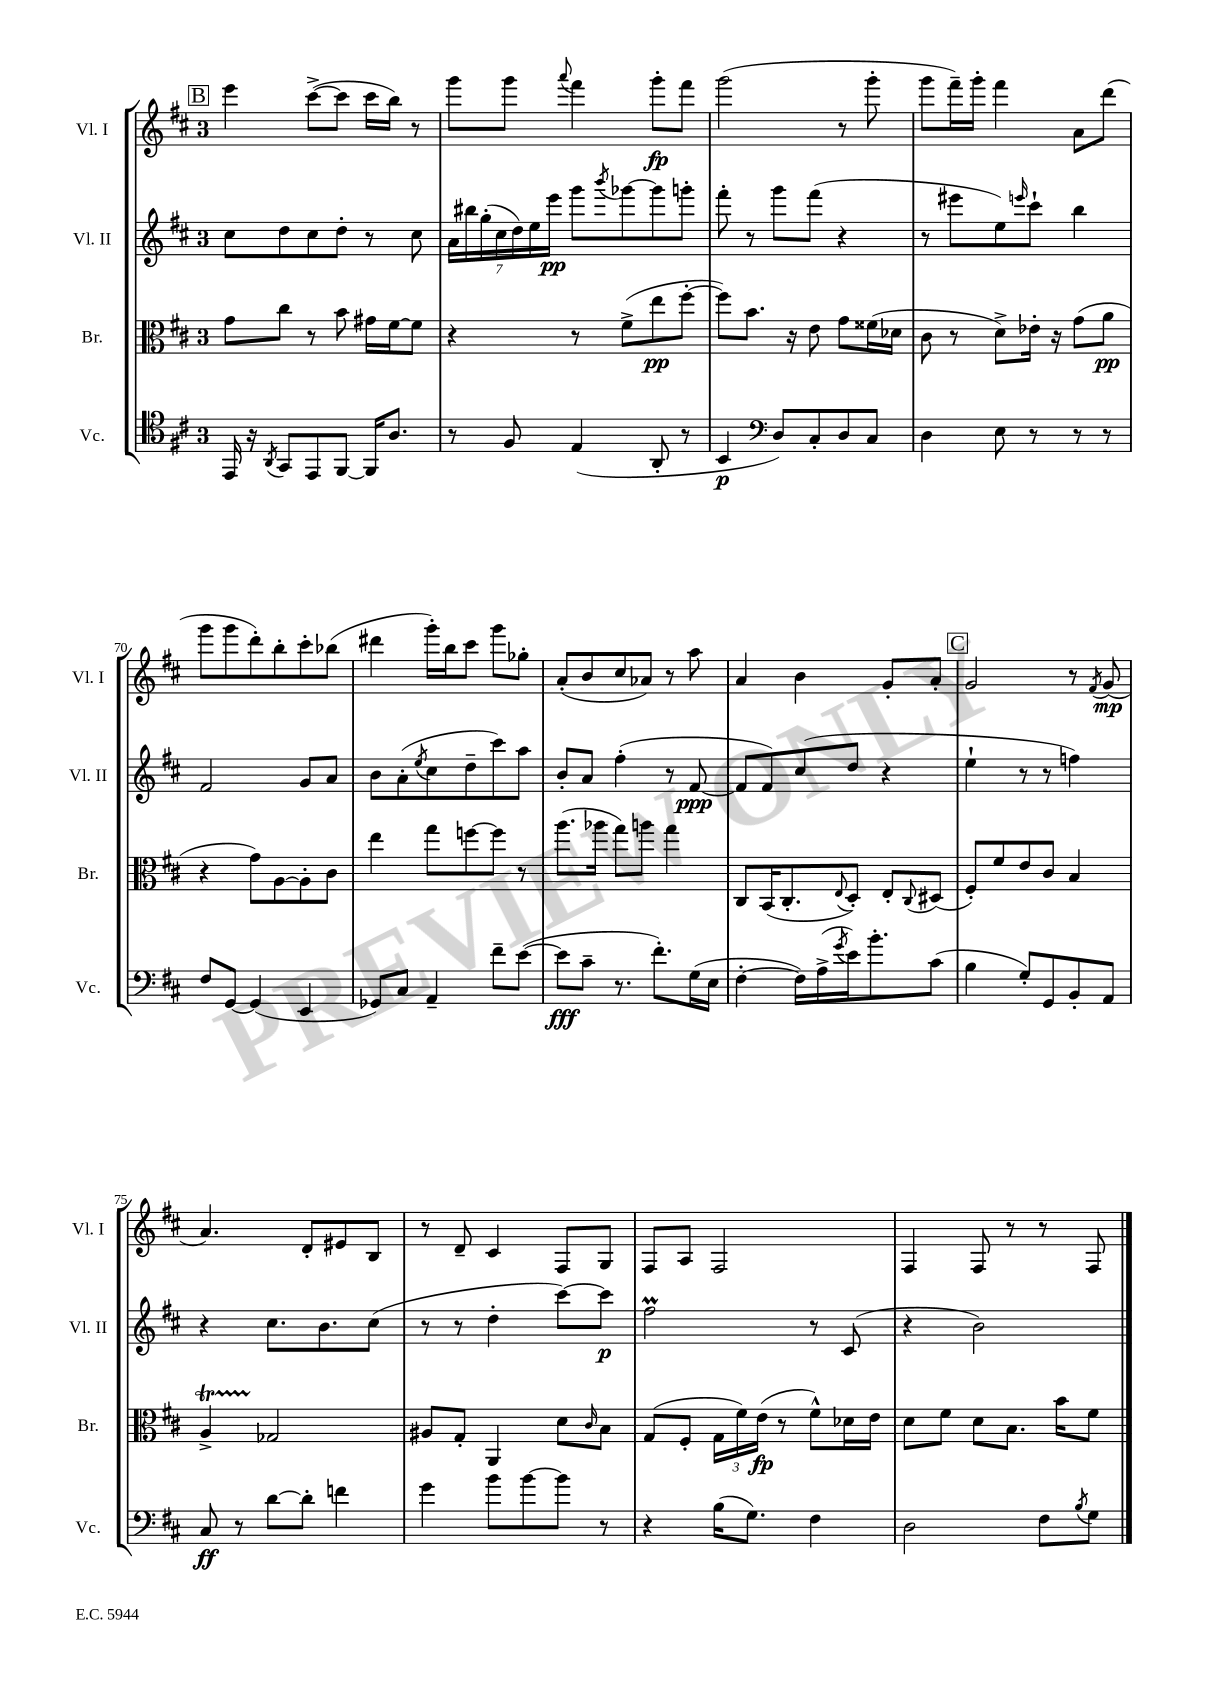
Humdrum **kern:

**kern	**kern	**kern	**kern
*staff4	*staff3	*staff2	*staff1
*clefC4	*clefC3	*clefG2	*clefG2
*k[f#c#]	*k[f#c#]	*k[f#c#]	*k[f#c#]
*M3/4	*M3/4	*M3/4	*M3/4
16EE/	8g\L	8cc#\L	4eee\
16r	.	.	.
8qAA/	.	.	.
8GG/L	8cc#\J	8dd\	.
8EE/	8r	8cc#\	([8ccc#^\L
[8FF#/J	8b\	8dd'\J	8ccc#\]J
16FF#/]LK	16g#\LL	8r	16ccc#\LL
8.A/J	[16f#\J	.	16bb\JJ)
.	8f#\]J	8cc#\	8r
=	=	=	=
8r	4r	28a\LL	8ggg\L
.	.	28bb#\	.
.	.	(28gg'\	.
.	.	28cc#\	.
8F#/	.	.	8ggg\J
.	.	28dd\)	.
.	.	28ee\	.
.	.	28eee\JJ	.
.	.	.	8qqaaa/
(4E/	8r	8ggg\L	4fff#\
.	.	8qbbb/	.
.	(8f#^\L	[8ggg-\	.
8AA'/	8ee\	8ggg-\]	8ggg'\L
8r	[8ff#'\J	8ggg'\J	8fff#\J
=	=	=	=
4BB/	8ff#\]L)	8fff#'\	(2ggg\
.	8.b\J	8r	.
*clefF4	*	*	*
8D/L)	.	8ggg\L	.
.	16r	.	.
8C#'/	8e\	(8fff#\J	.
8D/	8g\L	4r	8r
8C#/J	(16f##\L	.	8ggg'\
.	16d-\JJ	.	.
=	=	=	=
4D\	8c#\	8r	8ggg\L
.	8r	8eee#\L	16fff#~\L)
.	.	.	16ggg'\JJ
8E\	8d^\L)	8ee\)	4fff#\
.	.	16qqeee/	.
8r	16e-'\Jk	8ccc#`\J	.
.	16r	.	.
8r	(8g\L	4bb\	8a\L
8r	8a\J	.	(8ddd\J
=	=	=	=
8F#/L	4r	2f#/	8ggg\L
[8GG/J	.	.	8ggg\
(4GG/]	8g\L)	.	8ddd'\)
.	[8A\	.	8bb'\
4EE/	8A'\]	8g/L	8ccc#'\
.	8c#\J	8a/J	(8bb-\J
=	=	=	=
8GG-/L)	4ee\	8b\L	4ddd#\
8C#/J	.	(8a'\	.
.	.	8qee/	.
4AA~/	8gg\L	8cc#\	16ggg'\LL)
.	.	.	16bb\J
.	[8ff\	8dd~\	8ccc#\J
8f#~\L	8ff\]J	8ccc#\)	8ggg\L
([8e\J	8r	8aa\J	8gg-'\J
=	=	=	=
8e\]L	(8.aa\L	8b'/L	(8a'/L
8c#~\J	.	8a/J	8b/
.	16aa-\Jk	.	.
8.r	8gg\L)	(4ff#'\	8cc#/
.	8aa\J	.	8a-/J)
8.f#'\L)	.	.	.
.	4gg\	8r	8r
(16G\L	.	[8f#/	8aa\
16E\JJ	.	.	.
=	=	=	=
[4F#'\	8C#/L	8f#/]L	4a/
.	(16BB/K	8f#/)	.
.	8.C#'/	.	.
16F#\]LL)	.	(8cc#/	4b\
(16A^\	.	.	.
8qg/	8qqE/	.	.
16e\J)	8D'/J)	8dd/J	.
8.b'\	.	.	.
.	8E'/L	4r	8g'/L
.	8qqC#/	.	.
(8c#\J	(8D#/J	.	8a'/J
=	=	=	=
4B\	8F#'/L)	4ee`\	2g/
.	8f#/	.	.
8G'/L)	8e/	8r	.
8GG/	8c#/J	8r	.
8BB'/	4B/	4ff\)	8r
.	.	.	8qf#/
8AA/J	.	.	(8g/
=	=	=	=
8C#/	4A^/	4r	4.a/)
8r	.	.	.
[8d\L	2G-/	8.cc#\L	.
8d'\]J	.	.	8d'/L
.	.	8.b\	.
4f\	.	.	8e#/
.	.	(8cc#\J	8B/J
=	=	=	=
4g\	8A#/L	8r	8r
.	8G'/J	8r	8d~/
8b\L	4AA/	4dd'\	4c#/
[8b\	.	.	.
8b\]J	8d\L	[8ccc#\L)	8F#/L
.	16qqc#/	.	.
8r	8B\J	8ccc#\]J	8G/J
=	=	=	=
4r	(8G/L	2ff#\	8F#/L
.	8F#'/J	.	8A/J
(16B\LK	24G\LL	.	2F#/
.	24f#\)	.	.
8.G\J)	.	.	.
.	(24e\JJ	.	.
.	8r	.	.
4F#\	8f#^^\L)	8r	.
.	16d-\L	(8c#/	.
.	16e\JJ	.	.
=	=	=	=
2D\	8d\L	4r	4F#/
.	8f#\J	.	.
.	8d\L	2b\)	8F#/
.	8.B\J	.	8r
8F#\L	.	.	8r
.	16b\LK	.	.
8qB/	.	.	.
8G\J	8f#\J	.	8F#/
==	==	==	==
*-	*-	*-	*-
